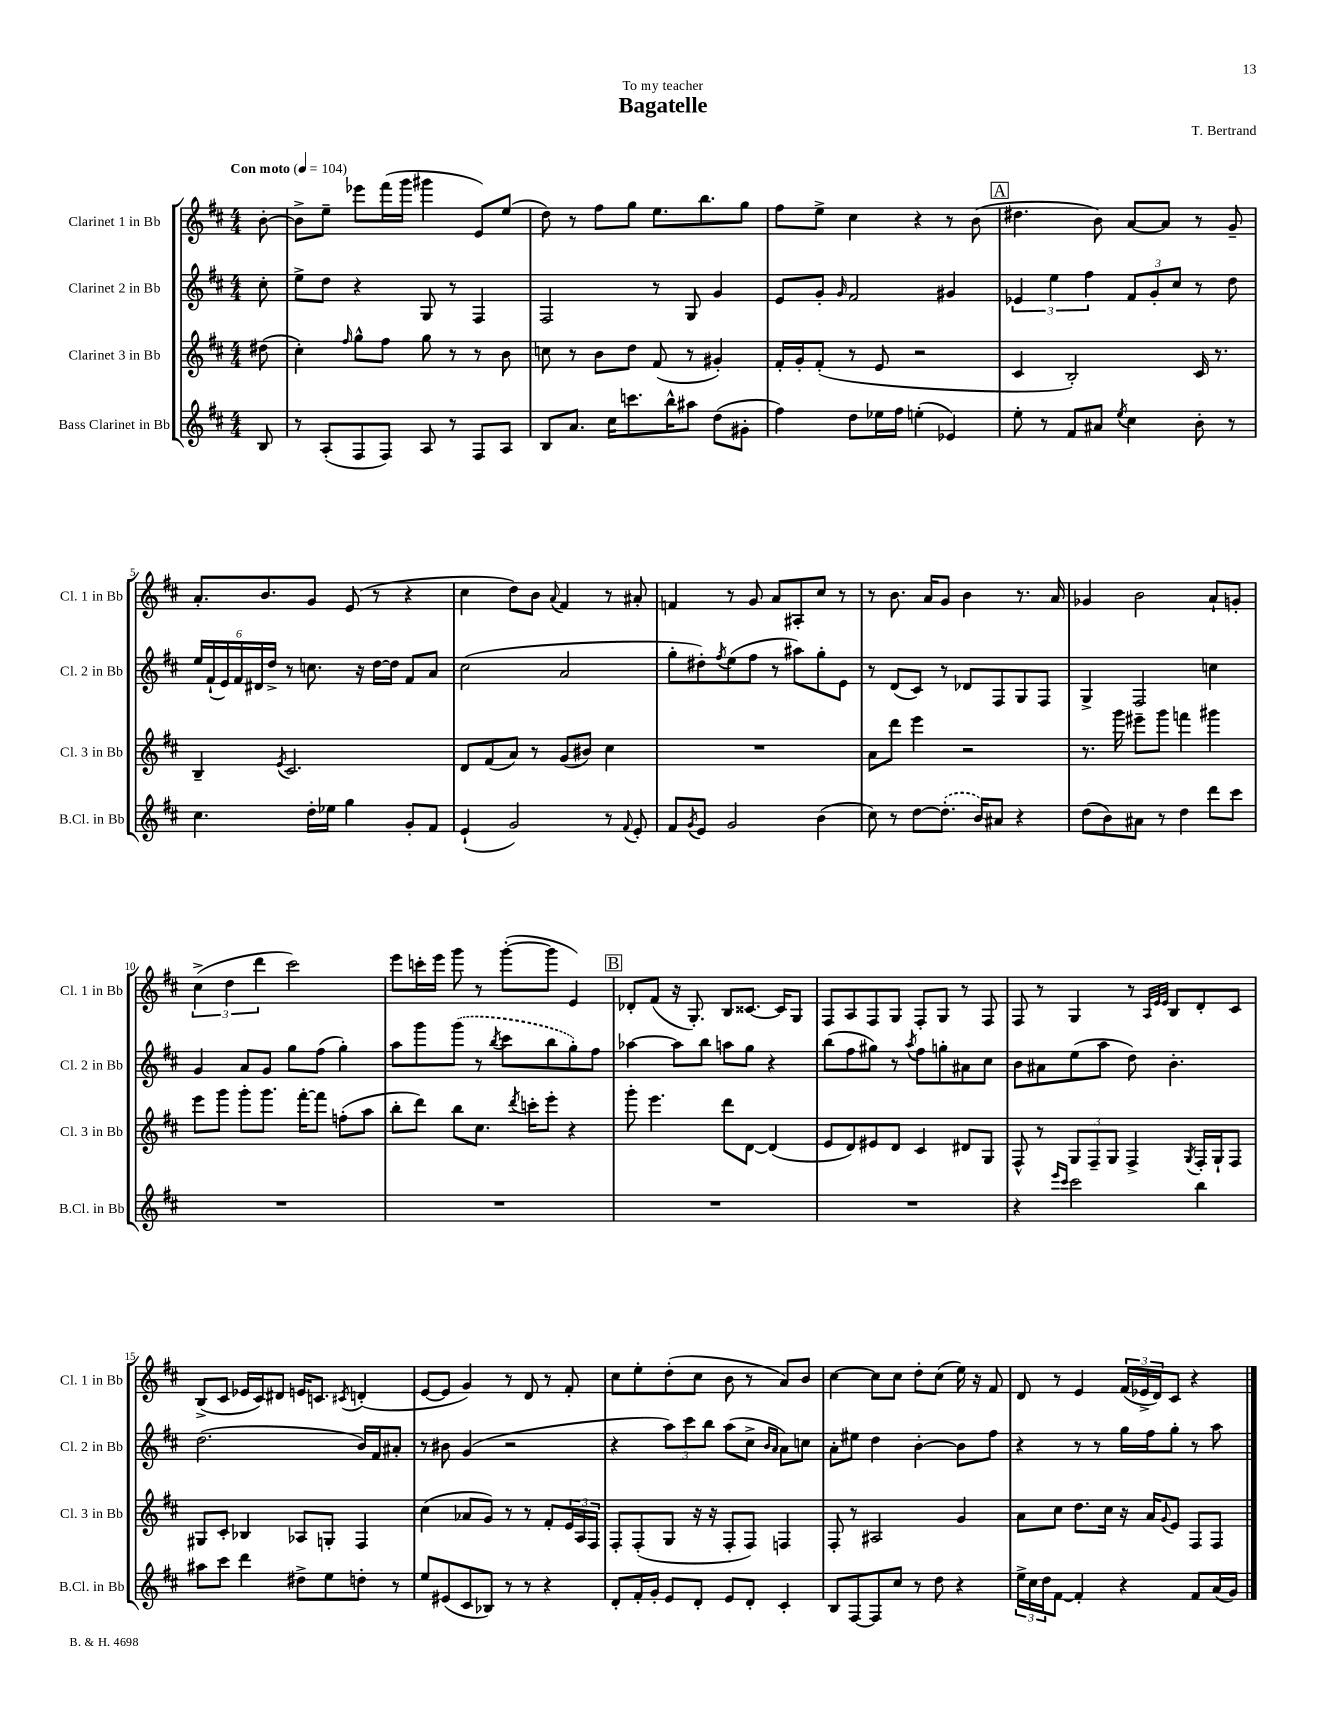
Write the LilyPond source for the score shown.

\header { title = "Bagatelle" composer = "T. Bertrand" dedication = "To my teacher" }
<<
\new StaffGroup <<
\new Staff = "s0" \with { instrumentName = "Clarinet 1 in Bb" shortInstrumentName = "Cl. 1 in Bb" } {
    \clef treble \key d \major \numericTimeSignature \time 4/4 \partial 8 \tempo "Con moto" 4 = 104
    b'8~-. |
    b'8-> e''8-- ees'''8 fis'''16( g'''16 gis'''4 e'8) e''8( |
    d''8) r8 fis''8 g''8 e''8. b''8. g''8 |
    fis''8 e''8-> cis''4 r4 r8 b'8( |
    \mark \markup { \box "A" } dis''4. b'8) a'8~ a'8 r8 g'8-- |
    a'8.-. b'8. g'8 e'8( r8 r4 |
    cis''4 d''8) b'8 \appoggiatura { a'8 } fis'4 r8 ais'8-. |
    f'4 r8 g'8 a'8 ais8-. cis''8 r8 |
    r8 b'8. a'16 g'8 b'4 r8. a'16 |
    ges'4 b'2 a'8-! g'8-. |
    \tuplet 3/2 { cis''4->( d''4 d'''4 } cis'''2) |
    e'''8 c'''16-. e'''16 g'''8 r8 g'''8~-.( g'''8 e'4) |
    \mark \markup { \box "B" } des'8-. fis'8( r16 g8.-.) b8 cisis'8.~ cisis'16 g8 |
    fis8 a8 fis8 g8 fis8-. g8 r8 fis8 |
    fis8 r8 g4 r8 \grace { a32 e'32 e'32 } b8 d'8-. cis'8 |
    b8->( cis'8 ees'16 cis'16) dis'8 e'16 c'8. \acciaccatura { cis'8 } d'4-.( |
    e'8~ e'8 g'4) r8 d'8 r8 fis'8-. |
    cis''8 e''8-. d''8-.( cis''8 b'8 r8 a'8) b'8 |
    cis''4~ cis''8 cis''8 d''8-. cis''8( e''16) r16 fis'8 |
    d'8 r8 e'4 \tuplet 3/2 { fis'16( ees'16-> d'16) } cis'8 r4 \bar "|." |
}
\new Staff = "s1" \with { instrumentName = "Clarinet 2 in Bb" shortInstrumentName = "Cl. 2 in Bb" } {
    \clef treble \key d \major \numericTimeSignature \time 4/4 \partial 8
    cis''8-. |
    e''8-> d''8 r4 g8 r8 fis4 |
    fis2 r8 g8 g'4 |
    e'8 g'8-. \grace { g'16 } fis'2 gis'4 |
    \mark \markup { \box "A" } \tuplet 3/2 { ees'4 e''4 fis''4 } \tuplet 3/2 { fis'8 g'8-. cis''8 } r8 d''8 |
    \tuplet 6/4 { e''16 fis'16-!( e'16) fis'16 dis'16 d''16-> } r8 c''8. r16 d''16~ d''16 fis'8 a'8 |
    cis''2( a'2 |
    g''8-. dis''8-.) \acciaccatura { fis''8 } e''8( fis''8 r8 ais''8) g''8-. e'8 |
    r8 d'8( cis'8) r8 des'8 fis8 g8 fis8 |
    g4-> fis2 c''4 |
    g'4 a'8 g'8 g''8 fis''8( g''4-.) |
    a''8 g'''8 \once \slurDashed g'''8( r8 \acciaccatura { b''8 } cis'''8 b''8 g''8-.) fis''8 |
    \mark \markup { \box "B" } aes''4~ aes''8 b''8 a''8 g''8 r4 |
    b''8( fis''8 gis''8) r8 \acciaccatura { a''8 } fis''8 g''8-. ais'8 cis''8 |
    b'8 ais'8 e''8( a''8 d''8) b'4.-. |
    d''2.( b'16) fis'16 ais'8-. |
    r8 bis'8 g'4( r2 |
    r4 \tuplet 3/2 { a''8) cis'''8 b''8 } a''8( cis''8-> \grace { b'16 a'16 } a'8) c''8 |
    a'8-. eis''8 d''4 b'4~-. b'8 fis''8 |
    r4 r8 r8 g''16 fis''16 g''8-. r8 a''8 \bar "|." |
}
\new Staff = "s2" \with { instrumentName = "Clarinet 3 in Bb" shortInstrumentName = "Cl. 3 in Bb" } {
    \clef treble \key d \major \numericTimeSignature \time 4/4 \partial 8
    dis''8( |
    cis''4-.) \grace { fis''16 } g''8-^ fis''8 g''8 r8 r8 b'8 |
    c''8 r8 b'8 d''8 fis'8( r8 gis'4-.) |
    fis'16-. g'16-. fis'8-.( r8 e'8 r2 |
    \mark \markup { \box "A" } cis'4 b2-.) cis'16 r8. |
    b4-- \acciaccatura { e'8 } cis'2. |
    d'8 fis'8( a'8) r8 g'8( bis'8) cis''4 |
    R1 |
    a'8 d'''8 e'''4 r2 |
    r8. g'''16 eis'''8-- g'''8 f'''4 gis'''4 |
    e'''8 g'''8 g'''8-. g'''8. fis'''16~-. fis'''8 f''8-.( a''8 |
    b''8-. d'''8) b''8 cis''8. \acciaccatura { d'''8 } c'''16-. e'''8-. r4 |
    \mark \markup { \box "B" } g'''8-. e'''4. d'''8 d'8~ d'4( |
    e'8 d'8) eis'8 d'8 cis'4 dis'8 g8 |
    fis8-^ r8 \tuplet 3/2 { g8 fis8-- g8 } fis4-> \acciaccatura { g8 } fis16-. g16-! fis8 |
    gis8 cis'8-. bes4 aes8 g8-. fis4 |
    cis''4( aes'8 g'8) r8 r8 fis'8-. \tuplet 3/2 { e'16 a16 fis16 } |
    fis8-. fis8-.( g8 r16 r16 fis8-. fis8) f4 |
    fis8-. r8 ais2 g'4 |
    a'8 cis''8 d''8. cis''16 r16 a'16 \appoggiatura { g'8 } e'8 fis8 fis8 \bar "|." |
}
\new Staff = "s3" \with { instrumentName = "Bass Clarinet in Bb" shortInstrumentName = "B.Cl. in Bb" } {
    \clef treble \key d \major \numericTimeSignature \time 4/4 \partial 8
    b8 |
    r8 a8-.( fis8 fis8) a8 r8 fis8 a8 |
    b8 a'8. cis''16 c'''8. b''16-^ ais''8 d''8( gis'8-. |
    fis''4) d''8 ees''16 fis''16 e''4-.( ees'4) |
    \mark \markup { \box "A" } e''8-. r8 fis'8 ais'8 \acciaccatura { e''8 } cis''4 b'8-. r8 |
    cis''4. d''16-. ees''16 g''4 g'8-. fis'8 |
    e'4-!( g'2) r8 \appoggiatura { fis'8 } e'8-. |
    fis'8 \acciaccatura { g'8 } e'8 g'2 b'4( |
    cis''8) r8 d''8~ \once \slurDashed d''8.-.( b'16) ais'8 r4 |
    d''8( b'8) ais'8 r8 d''4 d'''8 cis'''8 |
    R1 |
    R1 |
    \mark \markup { \box "B" } R1 |
    R1 |
    r4 \grace { e'''16 cis'''16 } cis'''2 b''4 |
    ais''8 cis'''8 d'''4 dis''8-> e''8 d''8-. r8 |
    e''8 eis'8( cis'8 bes8) r8 r8 r4 |
    d'8-. fis'16-. g'16-. e'8 d'8-. e'8 d'8-. cis'4-. |
    b8 fis8~ fis8 cis''8 r8 d''8 r4 |
    \tuplet 3/2 { e''16-> cis''16 d''16 } fis'8~ fis'4-. r4 fis'8 a'16( g'16) \bar "|." |
}
>>
>>
